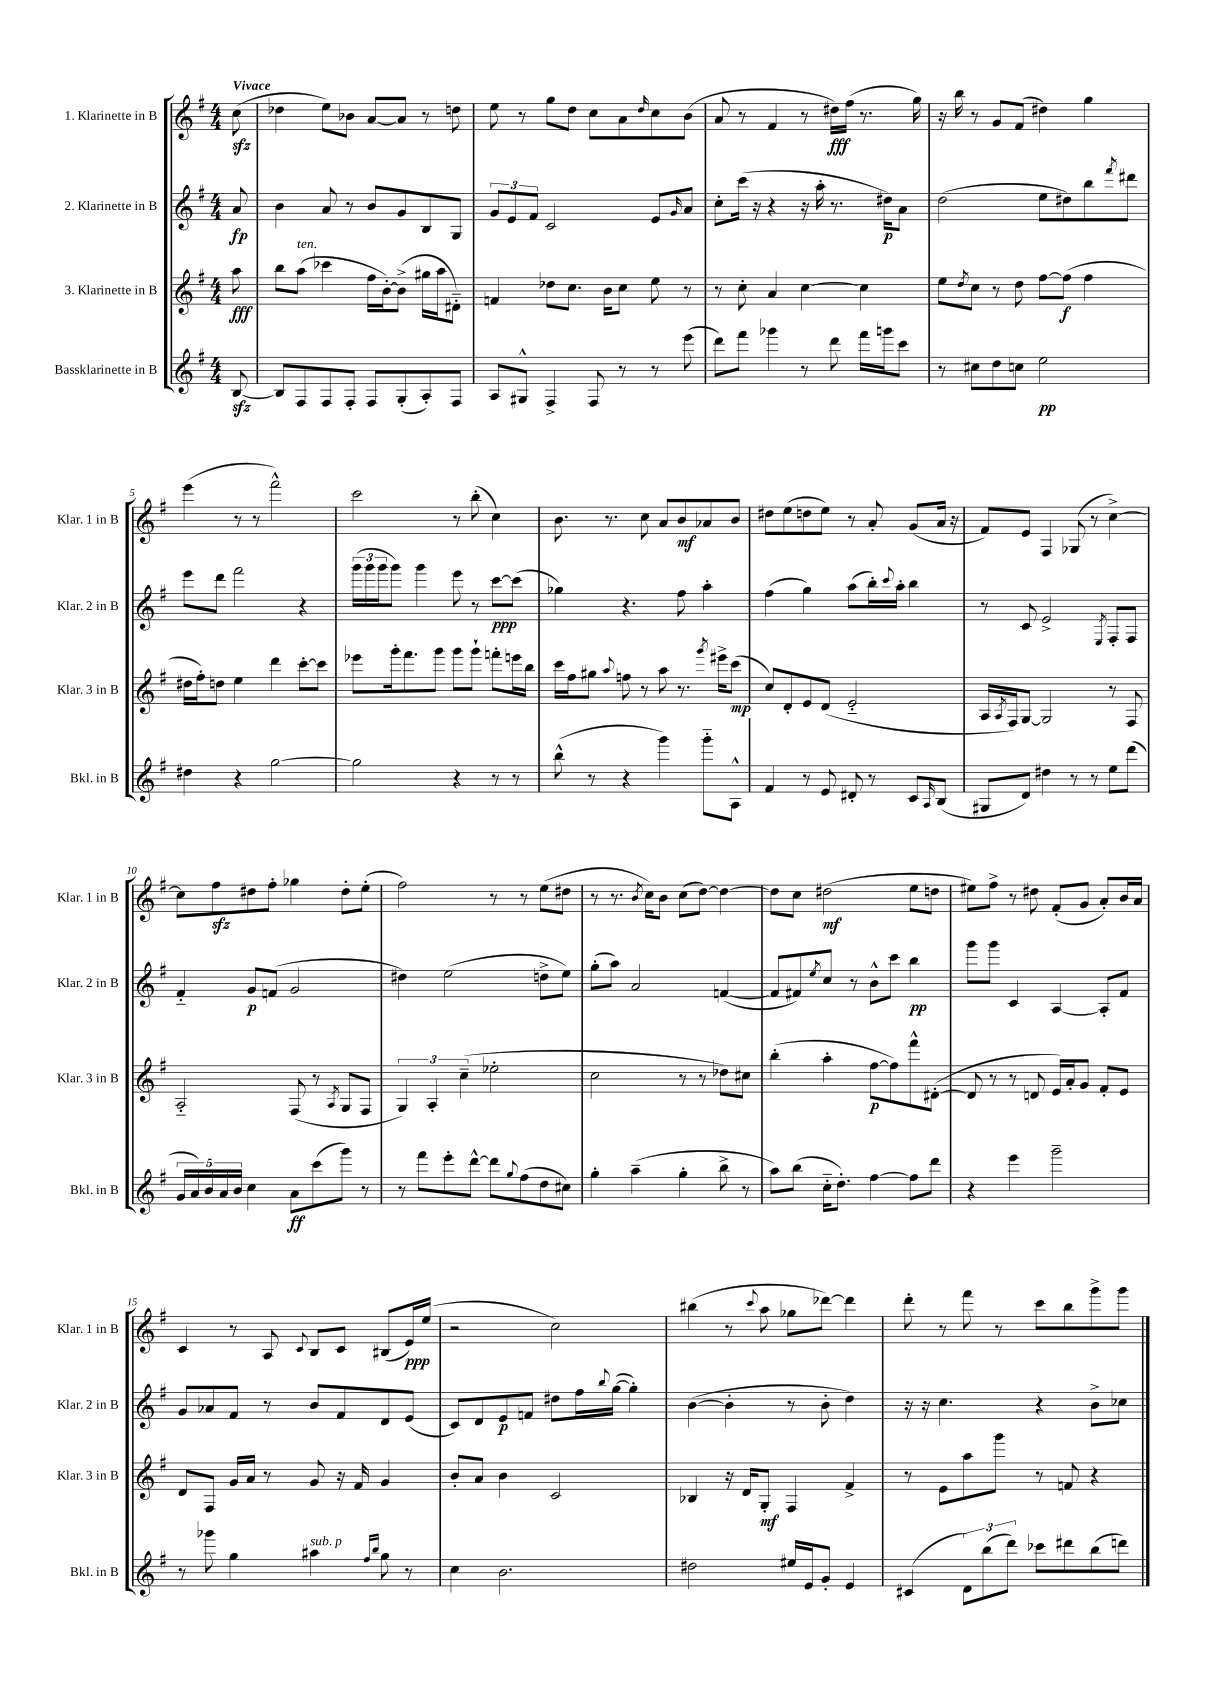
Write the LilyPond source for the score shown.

<<
\new StaffGroup <<
\new Staff = "s0" \with { instrumentName = "1. Klarinette in B" shortInstrumentName = "Klar. 1 in B" } {
    \clef treble \key g \major \numericTimeSignature \time 4/4 \partial 8 \tempo "Vivace"
    c''8\sfz( |
    des''4 e''8) bes'8 a'8~ a'8 r8 d''8 |
    e''8 r8 g''8 d''8 c''8 a'8 \grace { d''16 } c''8 b'8( |
    a'8 r8 fis'4 r8 dis''16\fff) fis''16( r8. g''16) |
    r16 b''16 r8 g'8 fis'8( dis''4) g''4 |
    e'''4( r8 r8 fis'''2-^) |
    c'''2 r8 b''8-.( c''4) |
    b'8. r8. c''8 a'8 b'8\mf aes'8 b'8 |
    dis''8 e''8( d''8 e''8) r8 a'8-. g'8( a'16 r16 |
    fis'8) e'8 fis4 ges8( r8 c''4~->) |
    c''8 fis''8\sfz dis''8 fis''8-. ges''4 dis''8-. e''8-.( |
    fis''2) r8 r8 e''8( dis''8 |
    r8 r8. \acciaccatura { b'8 } c''16) b'8 c''8( d''8~) d''4~ |
    d''8 c''8 dis''2\mf( e''8 d''8 |
    eis''8) fis''8-> r8 dis''8 fis'8-.( g'8 a'8-.) b'16 a'16 |
    c'4 r8 a8 \appoggiatura { c'8 } b8 c'8 bis8( e'16\ppp) e''16( |
    r2 c''2) |
    bis''4( r8 \appoggiatura { c'''8 } a''8 ges''8 des'''8~) des'''4 |
    d'''8-. r8 fis'''8 r8 c'''8 b''8 g'''8-> g'''8 \bar "|." |
}
\new Staff = "s1" \with { instrumentName = "2. Klarinette in B" shortInstrumentName = "Klar. 2 in B" } {
    \clef treble \key g \major \numericTimeSignature \time 4/4 \partial 8
    a'8\fp |
    b'4 a'8 r8 b'8 g'8 b8 g8 |
    \tuplet 3/2 { g'8 e'8 fis'8 } c'2 e'8 \grace { g'16 } a'8 |
    c''8-. c'''16( r16 r4 r16 a''16-. r8. dis''16\p) a'8 |
    d''2( e''8 dis''8) b''8 \acciaccatura { fis'''8 } dis'''8 |
    e'''8 d'''8 fis'''2 r4 |
    \tuplet 3/2 { g'''16( g'''16 g'''16 } g'''8) g'''4 e'''8 r8 c'''8~\ppp c'''8( |
    ges''4) r4. fis''8 a''4-. |
    fis''4( g''4) a''8( b''16-.) \appoggiatura { c'''8 } a''16-. b''4 |
    r8 c'8 e'2-> \acciaccatura { e8 } fis8-. fis8 |
    fis'4-_ g'8\p f'8( g'2 |
    dis''4) e''2( d''8-> e''8) |
    g''8-.( a''8) a'2 f'4~( |
    f'8 fis'8) \acciaccatura { e''8 } c''8 r8 b'8-^ c'''8 b''4\pp |
    g'''8 g'''8 c'4 a4~ a8-. fis'8 |
    g'8 aes'8 fis'8 r8 b'8 fis'8 d'8 e'8( |
    c'8) d'8 e'8\p f'8 dis''8 fis''16 \appoggiatura { b''8 } g''16~( g''4-.) |
    b'4~( b'4-. r8 b'8-. d''4) |
    r16 r16 c''4. r4 b'8-> ces''8 \bar "|." |
}
\new Staff = "s2" \with { instrumentName = "3. Klarinette in B" shortInstrumentName = "Klar. 3 in B" } {
    \clef treble \key g \major \numericTimeSignature \time 4/4 \partial 8
    a''8\fff |
    b''8 a''8^\markup { \italic "ten." }( ces'''4 fis''16 b'16~-.) b'8->( gis''16 a''16 dis'8-_) |
    f'4 des''8 c''8. b'16 c''8 e''8 r8 |
    r8 c''8-. a'4 c''4~ c''4 |
    e''8 \acciaccatura { d''8 } c''8 r8 d''8 fis''8~ fis''8\f( fis''4 |
    dis''16 fis''16-.) d''8 e''4 d'''4 c'''8~-. c'''8 |
    ees'''8 g'''16-. fis'''8. g'''8 g'''8 g'''8-! f'''8-. e'''16 b''16 |
    c'''16 fis''16 gis''8 \appoggiatura { a''8 } f''8 r8 a''8 r8. \acciaccatura { g'''8 } eis'''16-> c'''8\mp( |
    c''8) d'8-. e'8 d'8( e'2-_ |
    a16 \acciaccatura { a8 } fis16) g8~ g2 r8 fis8 |
    a2-_ fis8( r8 \acciaccatura { a8 } g8 fis8 |
    \tuplet 3/2 { g4) a4-. c''4--( } ees''2-. |
    c''2 r8 r8 des''8) cis''8 |
    b''4-.( a''4-. fis''8~\p fis''8) fis'''8-^ dis'8~-.( |
    dis'8 r8 r8 d'8 e'16) a'16-. g'8 fis'8-. e'8 |
    d'8 fis8 g'16 a'16 r8 g'8 r16 fis'16 g'4 |
    b'8-. a'8 b'4 c'2 |
    bes4 r16 d'16 g8-.\mf fis4 fis'4-> |
    r8 e'8 a''8 g'''8 r8 f'8 r4 \bar "|." |
}
\new Staff = "s3" \with { instrumentName = "Bassklarinette in B" shortInstrumentName = "Bkl. in B" } {
    \clef treble \key g \major \numericTimeSignature \time 4/4 \partial 8
    b8~\sfz |
    b8 fis8 fis8 fis8-. fis8 g8-.( a8-.) fis8 |
    a8 gis8-^ fis4-> fis8 r8 r8 e'''8( |
    d'''8) fis'''8 ges'''4 r8 d'''8 fis'''16 g'''16 c'''8 |
    r8 cis''8 d''8 c''8 e''2\pp |
    dis''4 r4 g''2~ |
    g''2 r4 r8 r8 |
    b''8-^( r8 r4 g'''4) g'''8-_ a8-^ |
    fis'4 r8 e'8 dis'8-. r8 c'8 \grace { a16 } b8( |
    gis8 d'8) dis''4 r8 r8 e''8 d'''8( |
    \tuplet 5/4 { g'16 a'16) b'16 a'16 b'16 } c''4 a'8\ff c'''8( g'''8) r8 |
    r8 fis'''8 e'''8-. d'''8~-^ d'''8 \appoggiatura { g''8 } fis''8( d''8 cis''8) |
    g''4-. a''4--( g''4-. b''8-> r8 |
    a''8) b''8( c''16-_ d''8.-.) fis''4~ fis''8 d'''8 |
    r4 e'''4 g'''2-- |
    r8 ges'''8 g''4 ais''4^\markup { \italic "sub. p" } \grace { fis''16 b''16 } g''8 r8 |
    c''4 b'2. |
    dis''2 eis''16 e'16 g'8-. e'4 |
    cis'4( \tuplet 3/2 { d'8) b''8( d'''8) } ces'''8 dis'''8 b''8( d'''8) \bar "|." |
}
>>
>>
